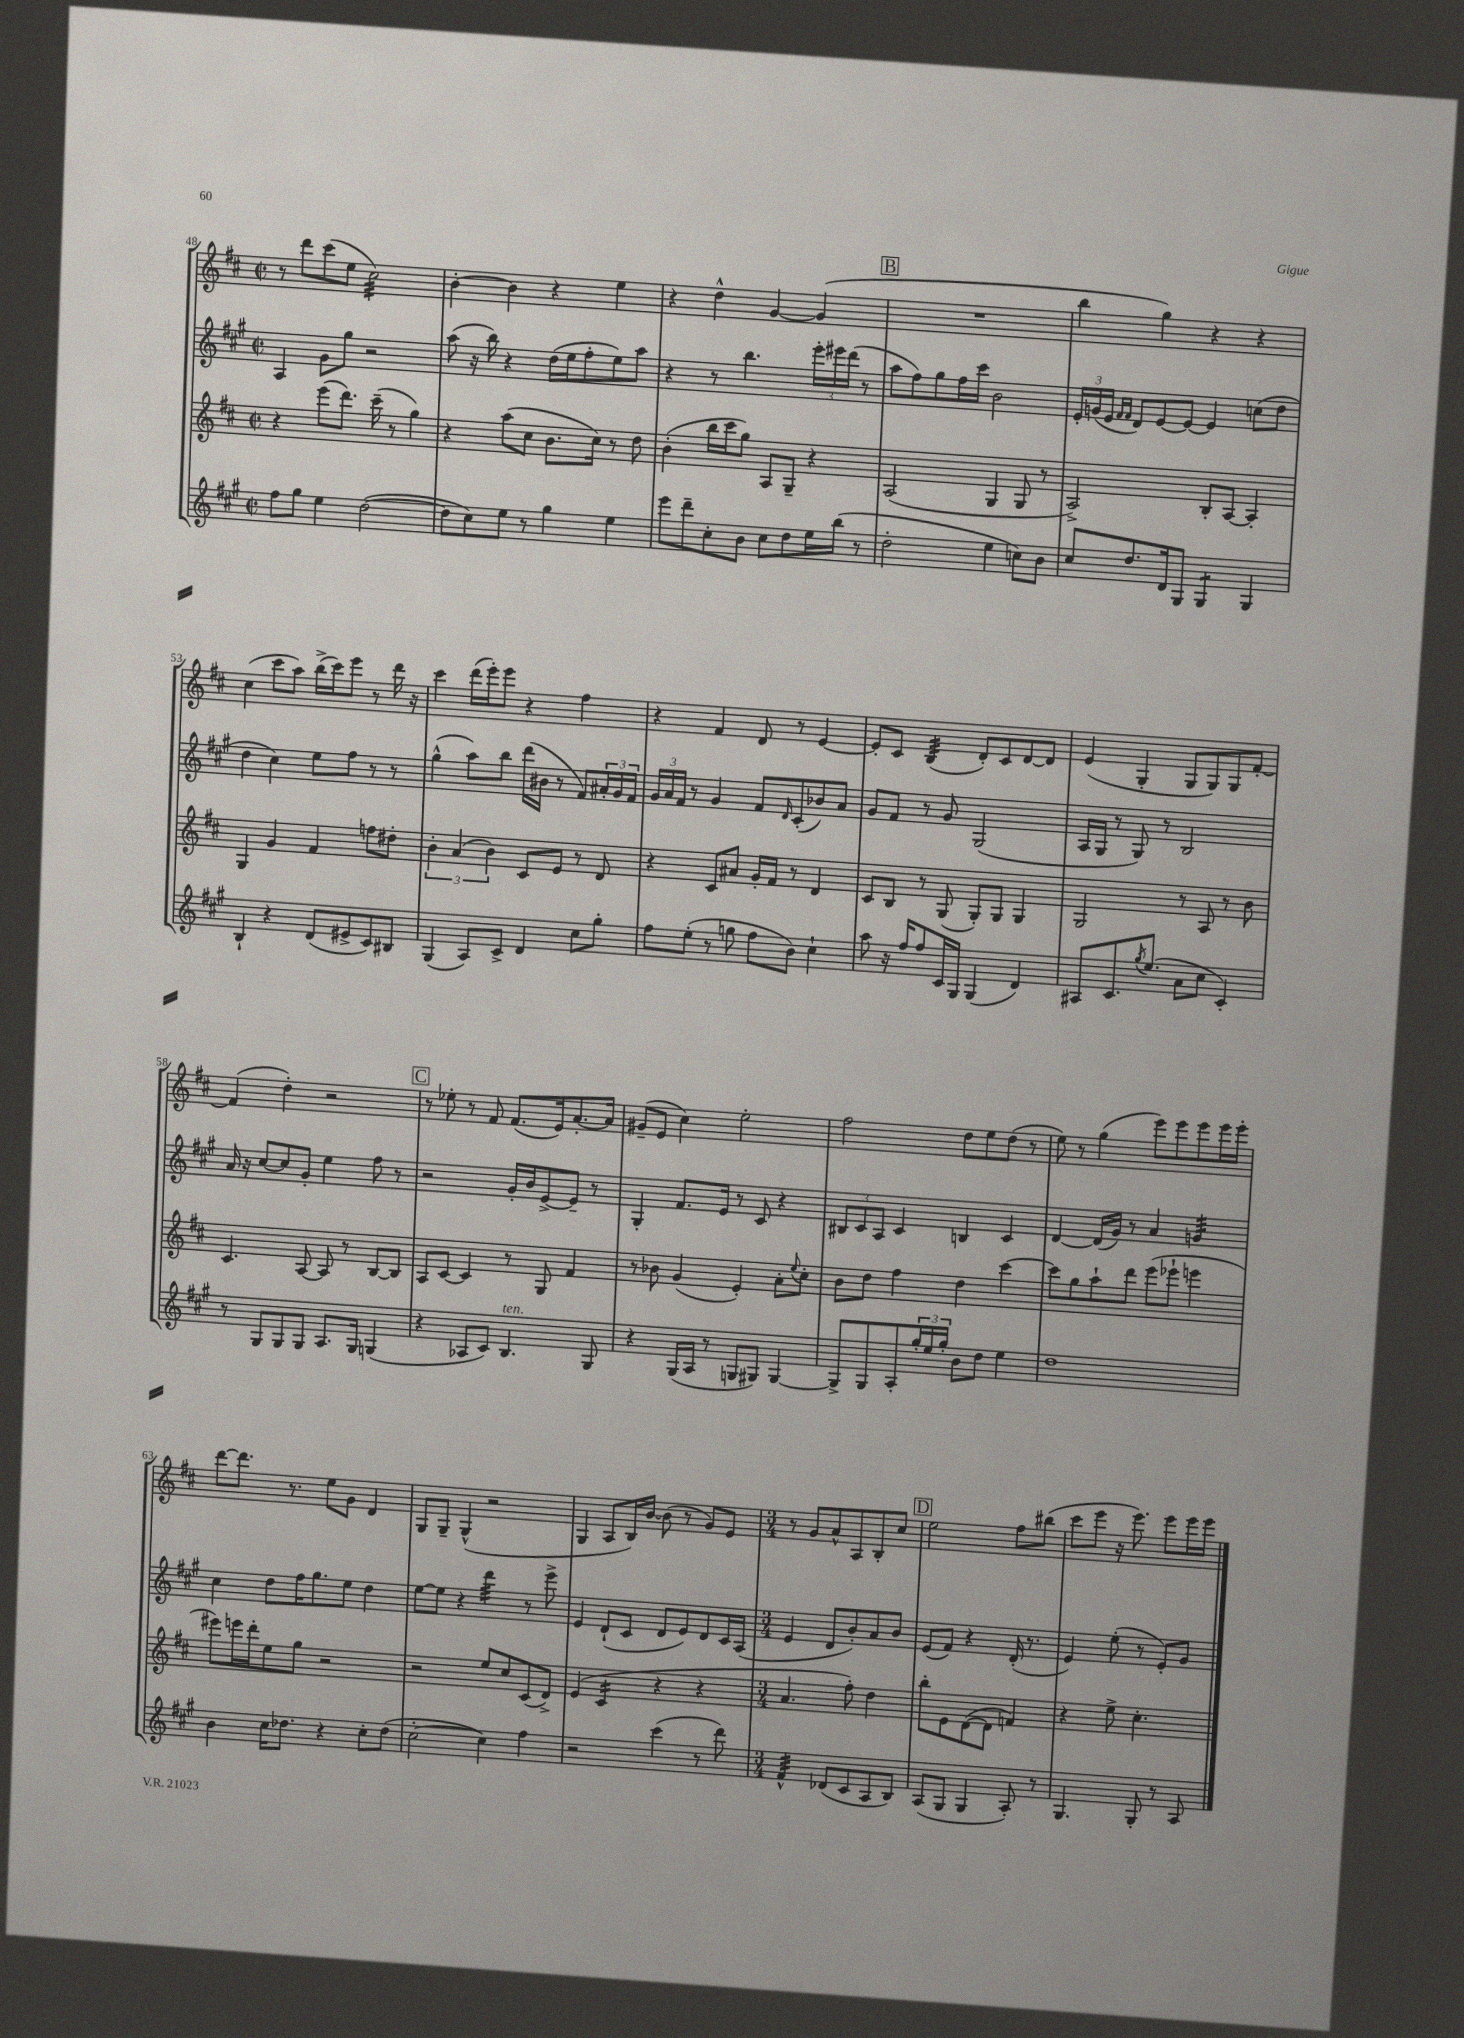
<<
\new StaffGroup <<
\new Staff = "s0" {
    \clef treble \key d \major \defaultTimeSignature \time 2/2
    r8 d'''8 cis'''8( e''8 cis''2:32) |
    b'4~-. b'4 r4 e''4 |
    r4 d''4-^ g'4~ g'4( |
    \mark \markup { \box "B" } R1 |
    b''4 g''4) r4 r4 |
    cis''4( cis'''8 a''8) b''16->( cis'''16) e'''8 r8 d'''16 r16 |
    cis'''4 d'''16( e'''16-.) e'''8 r4 fis''4 |
    r4 fis'4 d'8 r8 e'4~ |
    e'8-. cis'8 b4:32( d'8-.) cis'8 d'8~ d'8 |
    e'4( g4-. g8 g8) g8 fis'8~-. |
    fis'4( d''4-.) r2 |
    \mark \markup { \box "C" } r8 ees''8-. r8 fis'8 fis'8.( e'16) a'8.~-. a'16 |
    gis'8--( e'8 cis''4) e''2-. |
    fis''2 d''8 e''8 d''8( r8 |
    e''8) r8 g''4( e'''8) e'''8 e'''8 e'''16 e'''16-. |
    d'''8~ d'''8. r8. e''8 g'8 d'4 |
    g8 g8-- g4-^( r2 |
    g4 a8 b16) b'16~ b'8( r8 g'8) e'8 |
    \numericTimeSignature \time 3/4 r8 g'8 a'8-^ a8 b8-. cis''8 |
    \mark \markup { \box "D" } e''2 fis''8 bis''8( |
    cis'''8 e'''8 r16 e'''8.) e'''8 e'''16 e'''16 \bar "|." |
}
\new Staff = "s1" {
    \clef treble \key a \major \defaultTimeSignature \time 2/2
    a4 gis'8 gis''8 r2 |
    a''8( r16 b''16) r4 d''16( e''16 fis''8-. e''8) a''8 |
    r4 r8 b''4. \tuplet 3/2 { e'''16-. eis'''16 d'''16( } r8 |
    \mark \markup { \box "B" } a''8 fis''8) gis''8 fis''16 cis'''16 b'2 |
    \tuplet 3/2 { e'16-. g'16( e'16 } \grace { fis'16 fis'16 } d'8) e'8~ e'8~ e'4 c''8( d''8 |
    d''4 cis''4) e''8 fis''8 r8 r8 |
    gis''4-^( a''8) b''8 d'''16( bis'16 r8 fis'8) \tuplet 3/2 { ais'16-. gis'16 fis'16 } |
    \tuplet 3/2 { gis'16 a'16 fis'16 } r8 gis'4 fis'8 \grace { d'16 } cis'8-.( bes'8) a'8 |
    gis'8 fis'8 r8 gis'8 gis2( |
    a16 gis16 r8 gis8) r8 b2 |
    a'16 r16 cis''8~ cis''8 gis'8-. e''4 fis''8 r8 |
    \mark \markup { \box "C" } r2 gis'16-. b'16 e'8~-> e'8-- r8 |
    gis4-. fis'8. e'16 r8 cis'8 r4 |
    \tuplet 3/2 { bis8 cis'8 a8 } cis'4 b4 cis'4 |
    d'4~ d'16( gis'16) r8 a'4 g'4:32 |
    cis''4 d''8 fis''16 gis''8. e''8 d''4 |
    e''8~ e''8 r4 d'''4:32 r8 e'''8-> |
    e'4 d'8-!( cis'8 d'8 e'8) d'8 cis'16 a16( |
    \numericTimeSignature \time 3/4 e'4 d'8 b'8-.) a'8 b'8 |
    \mark \markup { \box "D" } e'8( fis'8) r4 d'16-.( r8. |
    e'4) e''8-.( r8 e'8-.) gis'8 \bar "|." |
}
\new Staff = "s2" {
    \clef treble \key d \major \defaultTimeSignature \time 2/2
    r4 e'''8( d'''8.) cis'''16--( r8 g''4) |
    r4 a''8( cis''8 b'8. cis''16) r8 d''8 |
    b'4-.( b''16 cis'''16 g''8) a8 g8-- r4 |
    \mark \markup { \box "B" } a2( g4 g8 r8 |
    a2->) b8-. a8~ a4-. |
    g4 g'4 fis'4 f''8 dis''8-. |
    \tuplet 3/2 { b'4-. a'4( b'4) } cis'8 e'8 r8 d'8 |
    r4 cis'8 ais'8 g'16-. fis'16 r8 d'4 |
    cis'8 b8 r8 g8( g8-.) g8 g4 |
    g2 r8 a8 r8 b'8 |
    cis'4. a8~ a8 r8 b8~ b8 |
    \mark \markup { \box "C" } a8 cis'8~ cis'4 r8 g8 fis'4 |
    r8 bes'8 g'4( e'4-.) a'8-. \appoggiatura { e''8 } cis''8-. |
    b'8 d''8 fis''4 d''4 cis'''4~ |
    cis'''8 g''8 a''8-! d'''8 e'''8( ees'''8-! e'''4 |
    eis'''8) e'''16 d'''16-. e''8 g''8 r2 |
    r2 e''8 cis''8 cis'8( d'8->) |
    e'4( cis'4:16 r4 r4 |
    \numericTimeSignature \time 3/4 a'4. fis''8-.) d''4 |
    \mark \markup { \box "D" } b''8-. e'8 d'8~( d'8 f'4) |
    r4 e''8-> cis''4.-. \bar "|." |
}
\new Staff = "s3" {
    \clef treble \key a \major \defaultTimeSignature \time 2/2
    fis''8 gis''8 e''4 d''2~( |
    d''8 cis''8) e''8 r8 gis''4 e''4 |
    e'''8 d'''8-- cis''8-. b'8 cis''8 d''8 e''16 b''16( r8 |
    \mark \markup { \box "B" } d''2-. e''4 c''8) b'8 |
    cis''8 d''8. d'16 gis8 gis4:8 gis4 |
    b4-! r4 d'8( eis'8-> cis'8) bis8 |
    gis4( a8) cis'8-> d'4 cis''8 gis''8-. |
    fis''8 e''8-.( r8 g''8 fis''8 b'8) cis''4-! |
    a''8 r16 fis''16 fis''8 cis'16 gis16 gis4( d'4) |
    ais8 cis'8. \acciaccatura { gis''8 } e''8.( a'8 cis''8 cis'4-.) |
    r8 gis8 gis8 gis8 a8. gis16 g4( |
    \mark \markup { \box "C" } r4 aes8 cis'8) b4.^\markup { \italic "ten." } gis8 |
    r4 gis16( a16 r8 g8 gis8) gis4~ |
    gis8-> gis8 a8-. \tuplet 3/2 { gis''16-. e''16 gis''16-. } b'8 d''8 e''4 |
    d''1 |
    b'4 cis''16 des''8. r4 cis''8-. des''8( |
    cis''2~-. cis''4) fis''4 |
    r2 cis'''4( r8 d'''8) |
    \numericTimeSignature \time 3/4 fis'4:32-^ des'8( cis'8 a8 b8) |
    \mark \markup { \box "D" } a8( gis8 gis4 a8-.) r8 |
    gis4. gis8-. r8 a8 \bar "|." |
}
>>
>>
\layout { \context { \Score currentBarNumber = #48 } }
